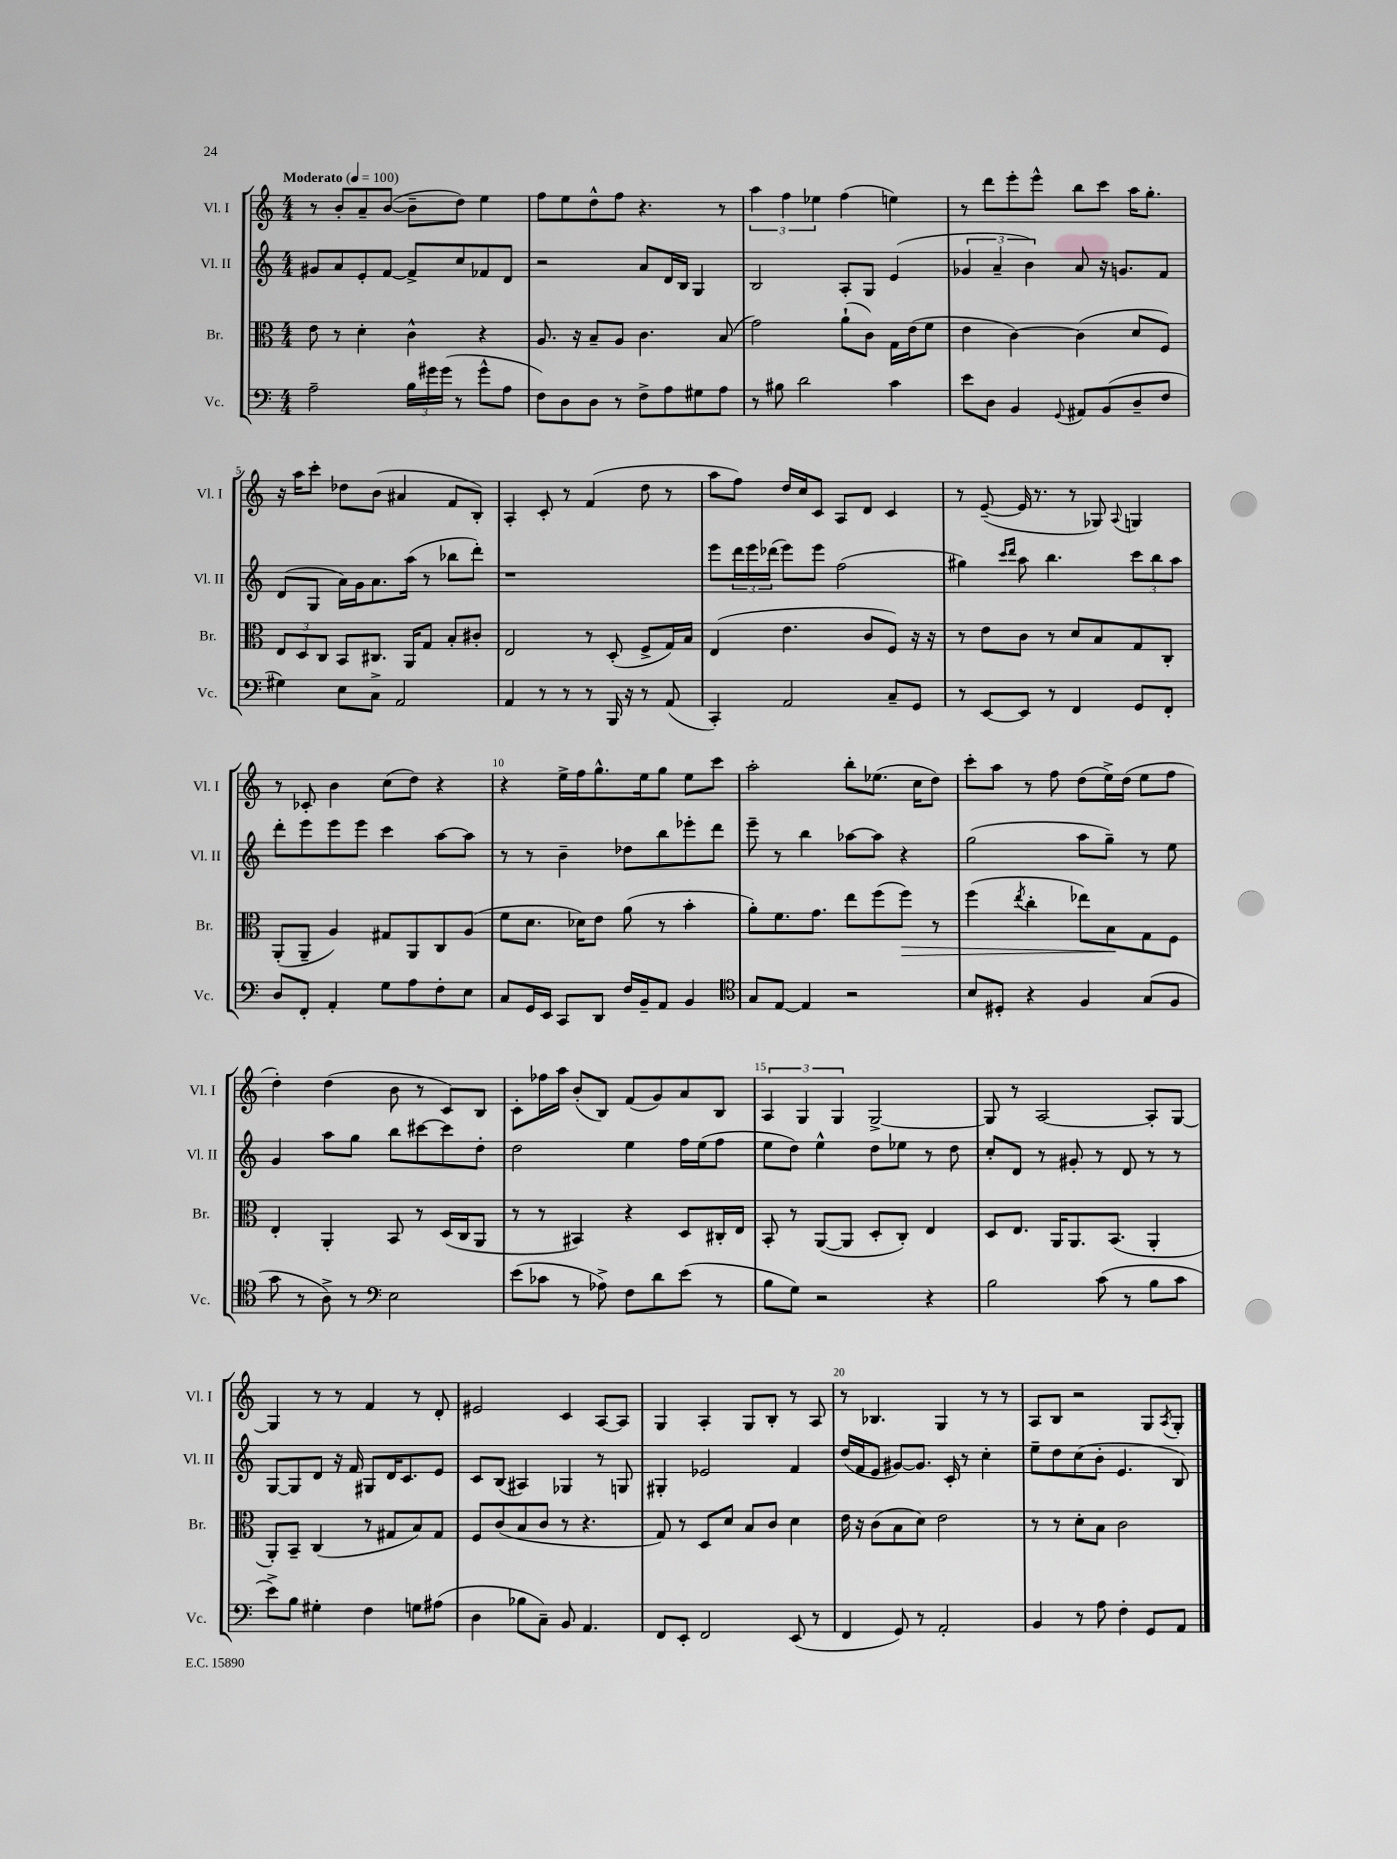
<<
\new StaffGroup <<
\new Staff = "s0" \with { instrumentName = "Vl. I" shortInstrumentName = "Vl. I" } {
    \clef treble \key c \major \numericTimeSignature \time 4/4 \tempo "Moderato" 4 = 100
    r8 b'8-. a'8-- b'8~( b'8-- d''8) e''4 |
    f''8 e''8 d''8-^ f''8 r4. r8 |
    \tuplet 3/2 { a''4 f''4 ees''4 } f''4( e''4) |
    r8 d'''8 e'''8-. e'''8-^ b''8 c'''8 a''16 g''8.-. |
    r16 a''16 c'''8-. des''8 b'8( ais'4 f'8 b8-.) |
    a4-. c'8-. r8 f'4( d''8 r8 |
    a''8 f''8) d''16 c''16 c'8 a8 d'8 c'4 |
    r8 e'8~--( e'16 r8. r8 ges8) \appoggiatura { a8 } g4 |
    r8 ces'8-. b'4 c''8( d''8) r4 |
    r4 e''16-> f''16 g''8.-^ e''16 g''8 e''8 c'''8 |
    a''2-. b''8-. ees''8.( c''16 d''8) |
    c'''8-. a''8 r8 f''8 d''8( e''16->) d''16( e''8 f''8 |
    d''4-.) d''4( b'8 r8 c'8) b8 |
    c'8-. fes''16 a''16 b'8-.( b8) f'8( g'8) a'8 b8 |
    \tuplet 3/2 { a4 g4 g4 } g2~-> |
    g8 r8 a2~ a8-. g8~ |
    g4 r8 r8 f'4 r8 d'8-. |
    eis'2 c'4 a8~ a8 |
    g4 a4-. g8 b8-. r8 a8 |
    r8 bes4. g4 r8 r8 |
    a8 b8 r2 g8 \acciaccatura { a8 } g8-. \bar "|." |
}
\new Staff = "s1" \with { instrumentName = "Vl. II" shortInstrumentName = "Vl. II" } {
    \clef treble \key c \major \numericTimeSignature \time 4/4
    gis'8 a'8 e'8-. f'8~ f'8-> c''8 fes'8 d'8 |
    r2 a'8 d'16 b16 g4 |
    b2 a8-. g8 e'4( |
    \tuplet 3/2 { ges'4 a'4-- b'4) } a'8 r16 g'8. f'8 |
    d'8( g8 a'16) g'16 a'8. a''16( r8 bes''8 d'''8-.) |
    r1 |
    e'''8 \tuplet 3/2 { d'''16 e'''16 des'''16( } e'''8) e'''8 f''2( |
    gis''4) \grace { c'''16 d'''16 } a''8 b''4. \tuplet 3/2 { c'''8 b''8 a''8 } |
    d'''8-. e'''8 e'''8 e'''8 c'''4 a''8~ a''8 |
    r8 r8 b'4-- des''8 b''8 ees'''8-. d'''8 |
    e'''8-- r8 b''4 aes''8~ aes''8 r4 |
    g''2( a''8 g''8--) r8 e''8 |
    g'4 a''8 g''8 b''8 cis'''8~ cis'''8 d''8-. |
    d''2 e''4 f''16 e''16( f''8 |
    e''8 d''8) e''4-^ d''8 ees''8 r8 d''8 |
    c''8-. d'8 r8 gis'8-. r8 d'8 r8 r8 |
    g8~ g8 d'8 r16 f'16 gis8 d'16 c'8. e'8 |
    c'8 b8( ais4) ges4 r8 g8 |
    gis4-. ees'2 f'4 |
    d''16( f'16 e'8 gis'8~) gis'8. c'16-. r8 c''4-. |
    e''8-- d''8 c''8( b'8-. e'4. b8) \bar "|." |
}
\new Staff = "s2" \with { instrumentName = "Br." shortInstrumentName = "Br." } {
    \clef alto \key c \major \numericTimeSignature \time 4/4
    e'8 r8 d'4-. c'4-^ r4 |
    a8. r16 b8-- a8 c'4. b8( |
    g'2) a'8-!( c'8) g16 e'16( f'8 |
    e'4 c'4~) c'4( d'8 f8) |
    \tuplet 3/2 { e8 d8 c8 } b,8 cis8. a,16 g8 b8-. cis'8-. |
    e2 r8 d8-.( f8-> g16) b16 |
    e4( e'4. c'8 f8) r16 r16 |
    r8 e'8 c'8 r8 d'8 b8 g8 c8-. |
    a,8-.( a,8-- a4) gis8 a,8 c8 a8( |
    f'8 d'8. des'16) e'8 a'8( r8 b'4-. |
    a'8-.) f'8. g'8. e''8 f''8( f''8\>) r8 |
    f''4( \acciaccatura { e''8 } c''4-. ees''8) b8\! g8 f8 |
    e4-. a,4-. b,8 r8 d16( c16 a,8 |
    r8 r8 bis,4) r4 d8 cis16-. e16 |
    b,8-. r8 a,8~( a,8 d8-. c8-.) e4 |
    d8 e8. a,16 a,8. b,8.( a,4-. |
    a,8-.) b,8-- c4( r8 gis8 b8) gis8 |
    f8 c'8( b8 c'8 r8 r4. |
    g8) r8 d8 d'8 b8 c'8 d'4 |
    e'16 r16 c'8( b8 d'8) e'2 |
    r8 r8 d'8-. b8 c'2 \bar "|." |
}
\new Staff = "s3" \with { instrumentName = "Vc." shortInstrumentName = "Vc." } {
    \clef bass \key c \major \numericTimeSignature \time 4/4
    a2-- \tuplet 3/2 { b16 gis'16 gis'16( } r8 gis'8-^ a8 |
    f8) d8 d8 r8 f8-> a8 gis8 a8 |
    r8 bis8 d'2 c'4 |
    e'8 d8 b,4 \appoggiatura { g,8 } ais,8 b,8( d8-- f8 |
    gis4) e8 c8-> a,2 |
    a,4 r8 r8 r8 b,,16 r16 r8 a,8( |
    c,4-.) a,2 c8-- g,8 |
    r8 e,8~ e,8 r8 f,4 g,8 f,8-. |
    d8 f,8-. a,4-. g8 a8 f8-. e8 |
    c8 g,16 e,16 c,8 d,8 f16 b,16-- a,8 b,4 |
    \clef tenor g8 e8~ e4 r2 |
    b8 dis8-. r4 f4 g8( f8 |
    g'8 r8 a8->) r8 \clef bass e2 |
    e'8( ces'8 r8 aes8->) f8 d'8 e'8( r8 |
    b8 g8) r2 r4 |
    b2 c'8( r8 b8 c'8 |
    e'8->) b8 gis4-. f4 g8 ais8( |
    d4 bes8 c8--) b,8 a,4. |
    f,8 e,8-. f,2 e,8( r8 |
    f,4 g,8) r8 a,2-. |
    b,4 r8 a8 f4-. g,8 a,8 \bar "|." |
}
>>
>>
\layout { \context { \Score \override BarNumber.break-visibility = ##(#f #t #t) barNumberVisibility = #(every-nth-bar-number-visible 5) } }
